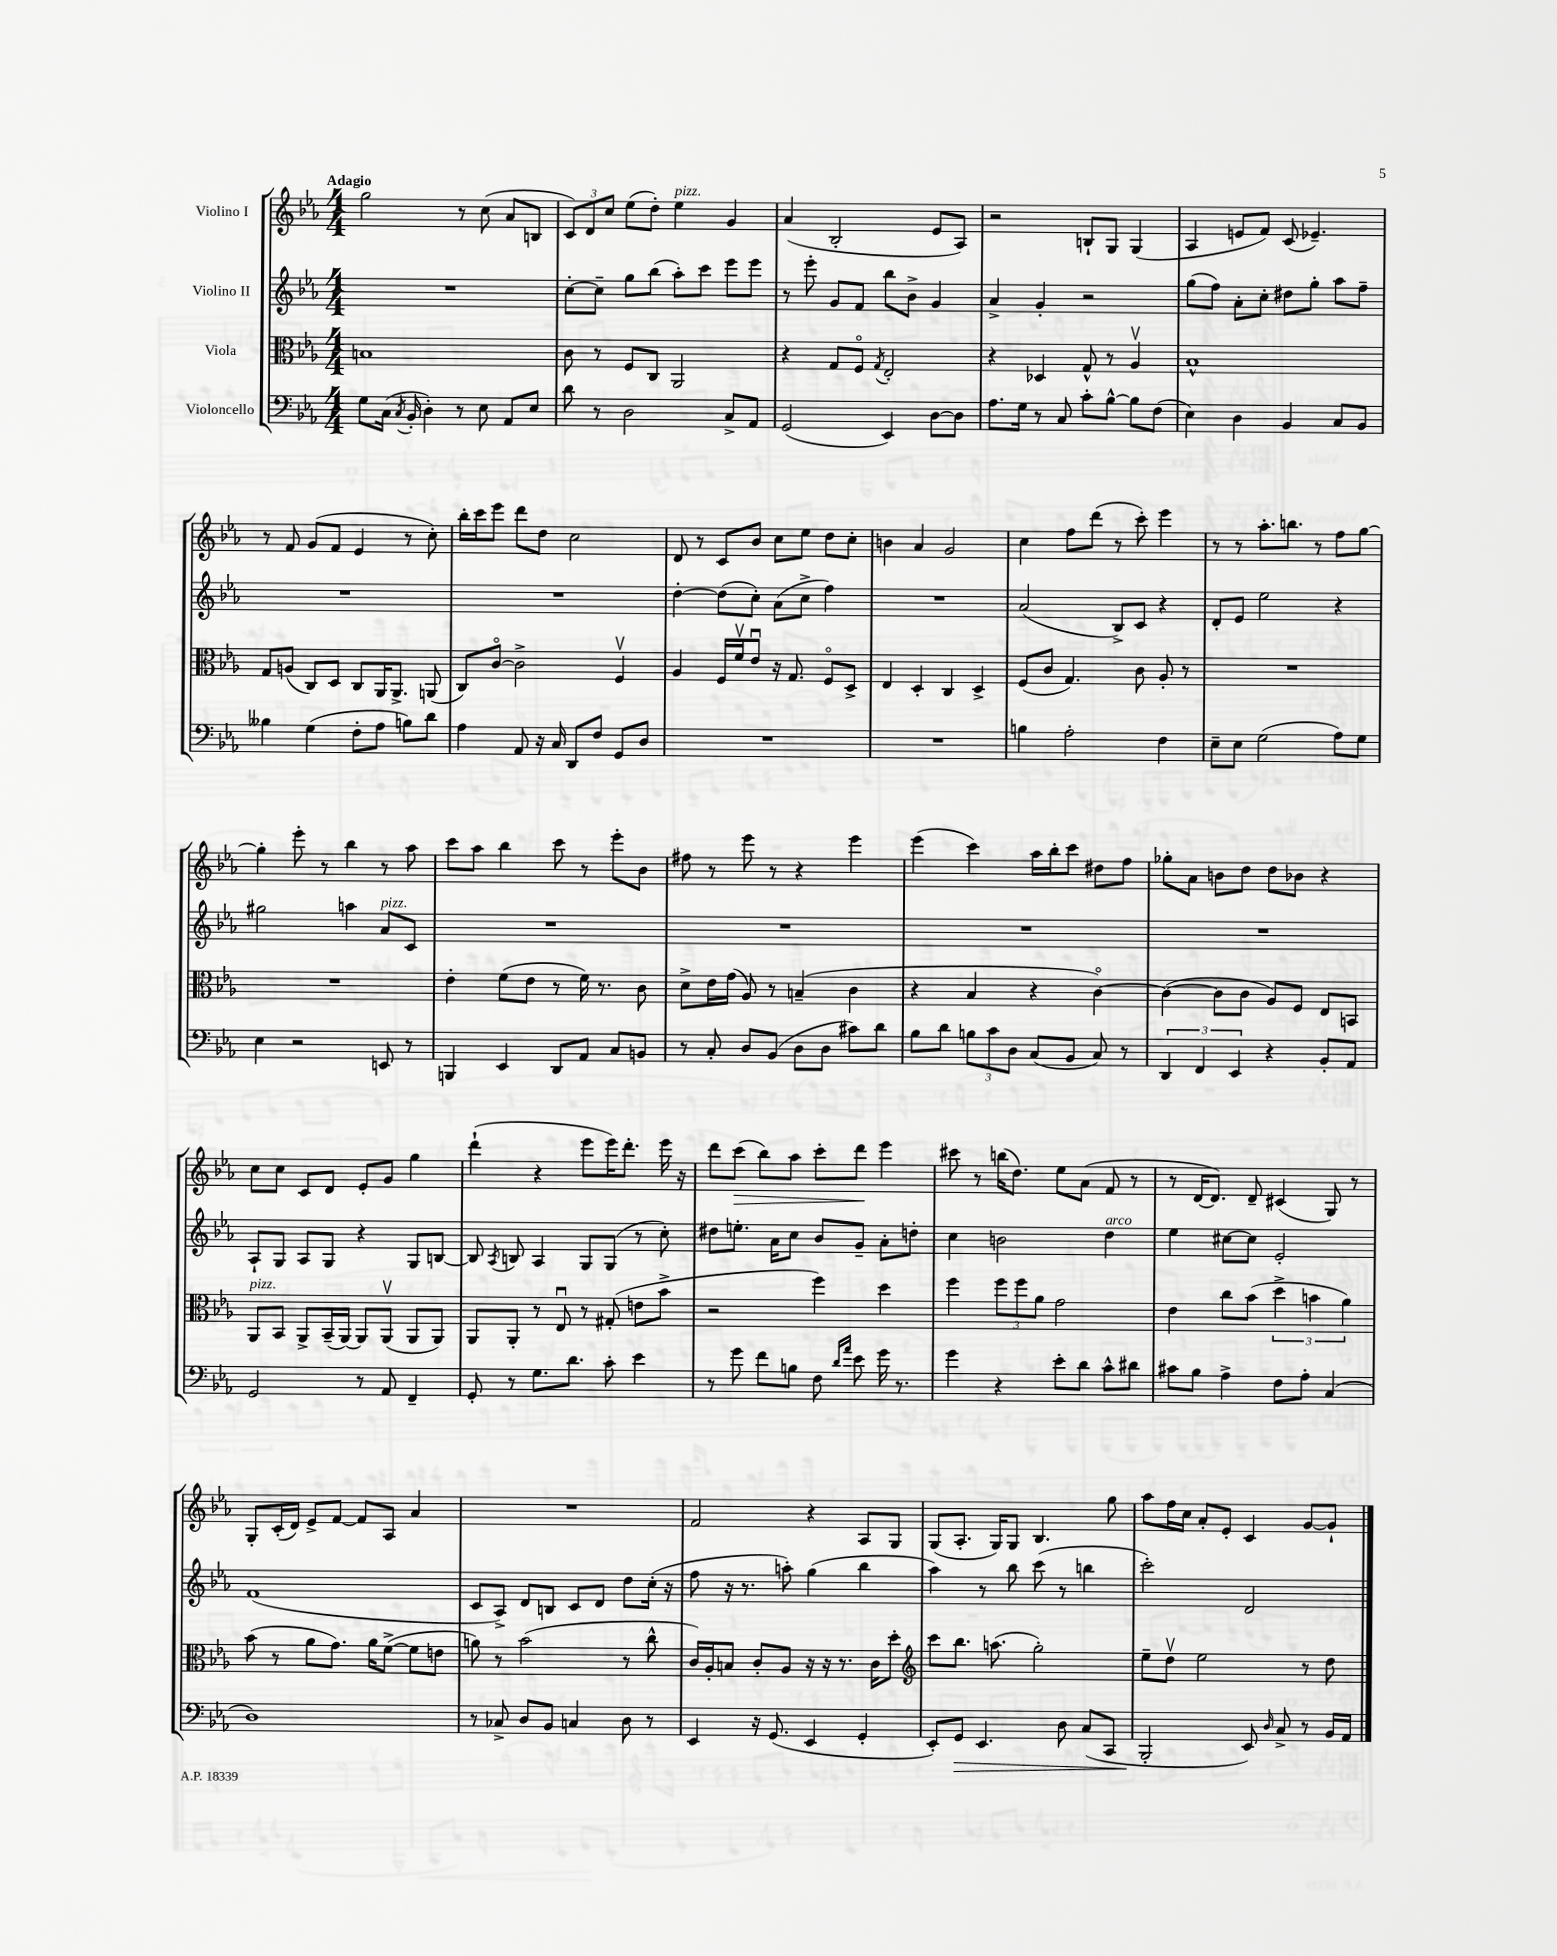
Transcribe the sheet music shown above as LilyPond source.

<<
\new StaffGroup <<
\new Staff = "s0" \with { instrumentName = "Violino I" } {
    \clef treble \key ees \major \numericTimeSignature \time 4/4 \tempo "Adagio"
    \autoBeamOff g''2 r8 c''8( aes'8[ b8] |
    \tuplet 3/2 { c'8[) d'8 c''8] } ees''8[( d''8]-.) ees''4^\markup { \italic "pizz." } g'4 |
    aes'4( bes2-. ees'8[ aes8]) |
    r2 b8[-! g8] g4( |
    aes4 e'8[ f'8]) c'8( ees'4.--) |
    r8 f'8 g'8[( f'8] ees'4 r8 c''8-.) |
    bes''16[-. c'''16 ees'''8] d'''8[ d''8] c''2 |
    d'8 r8 c'8[ bes'8] c''8[ ees''8] d''8[ c''8]-. |
    b'4 aes'4 g'2 |
    c''4 f''8[ d'''8]( r8 c'''8-.) ees'''4 |
    r8 r8 aes''8.[-. b''8.] r8 f''8[ g''8]~ |
    g''4-. ees'''8-. r8 bes''4 r8 aes''8 |
    c'''8[ aes''8] bes''4 c'''8 r8 ees'''8[-. bes'8] |
    fis''8 r8 ees'''8 r8 r4 ees'''4 |
    ees'''4( c'''4) aes''16[ bes''16-. c'''8] dis''8[ f''8] |
    ges''8[-. aes'8] b'8[ d''8] d''8[ bes'8] r4 |
    c''8[ c''8] c'8[ d'8] ees'8[-. g'8] g''4 |
    d'''4-!( r4 ees'''8[ ees'''16) d'''8.]-. ees'''16 r16 |
    d'''8[ c'''8]\>( bes''8[) aes''8] c'''8[-. d'''8]\! ees'''4 |
    cis'''8 r8 b''16[( d''8.]) ees''8[ aes'8]( f'8 r8 |
    r8 d'16[~ d'8.]) d'8-- cis'4( g8) r8 |
    g8[-. c'16-.( d'16]) ees'8[-> f'8]~ f'8[ aes8] aes'4 |
    R1 |
    f'2 r4 aes8[ g8] |
    g8[( aes8.]-. g16[) g8] bes4. g''8 |
    aes''8[ f''16 c''16] aes'8[-. ees'8]-. c'4 g'8[~ g'8]-! \bar "|." |
}
\new Staff = "s1" \with { instrumentName = "Violino II" } {
    \clef treble \key ees \major \numericTimeSignature \time 4/4
    \autoBeamOff R1 |
    c''8[~-. c''8]-- g''8[ bes''8]( aes''8[-.) c'''8] ees'''8[ ees'''8] |
    r8 ees'''8-. g'8[ f'8] bes''8[ bes'8]-> g'4 |
    aes'4-> g'4-. r2 |
    g''8[( f''8]) aes'8[-. c''8]-. dis''8[ g''8]-. aes''8[ f''8]-- |
    R1 |
    R1 |
    d''4~-. d''8[( c''8]-.) aes'8[( c''8]-> f''4) |
    R1 |
    aes'2( bes8[->) c'8] r4 |
    d'8[-. ees'8] ees''2 r4 |
    gis''2 a''4 aes'8[^\markup { \italic "pizz." } c'8] |
    R1 |
    R1 |
    R1 |
    R1 |
    aes8[-! g8] aes8[ g8] r4 g8[ b8]~ |
    b8 \acciaccatura { aes8 } b8 aes4 g8[ g8]( r8 c''8-.) |
    dis''8[ e''8.]-. aes'16[ c''8] bes'8[ g'8]-- aes'8[-. d''8]-. |
    c''4 b'2 d''4^\markup { \italic "arco" } |
    ees''4 cis''8[~ cis''8] ees'2-. |
    f'1( |
    c'8[ aes8]->) d'8[ b8] c'8[ d'8] d''8[ c''16]-.( r16 |
    f''8 r16 r8. a''8-.) g''4( bes''4 |
    aes''4) r8 bes''8 c'''8( r8 b''4 |
    c'''2-.) d'2 \bar "|." |
}
\new Staff = "s2" \with { instrumentName = "Viola" } {
    \clef alto \key ees \major \numericTimeSignature \time 4/4
    \autoBeamOff b1 |
    c'8 r8 f8[ c8] aes,2 |
    r4 g8[ f8]\flageolet \acciaccatura { g8 } ees2-. |
    r4 des4 g8-^ r8 aes4\upbow |
    bes1-^ |
    g8[ a8]( c8[) d8] c8[ aes,16 aes,8.]-> a,8( |
    c8[) c'8]~\flageolet c'2-> f4\upbow |
    aes4 f16[ f'16\upbow ees'8]\downbow r16 g8. f8[\flageolet d8]-> |
    ees4 d4-. c4 d4-> |
    f8[( c'8] g4.) c'8 aes8-. r8 |
    R1 |
    R1 |
    ees'4-. f'8[( ees'8] r8 f'16) r8. c'8 |
    d'8[-> ees'16 g'16]( aes8) r8 b4--( c'4 |
    r4 bes4 r4 c'4~\flageolet) |
    c'4~( c'8[ c'8] aes8[) f8] ees8[ b,8] |
    aes,8[^\markup { \italic "pizz." } bes,8] aes,8[-> bes,16--( aes,16]~) aes,8[ aes,8]\upbow( aes,8[ aes,8]) |
    aes,8[ aes,8]-. r8 ees8\downbow r8 gis8-.( e'8[ bes'8]-> |
    r2 f''4) d''4 |
    f''4 \tuplet 3/2 { f''8[ f''8 aes'8] } g'2 |
    ees'4 c''8[ bes'8]( \tuplet 3/2 { d''4-> b'4 aes'4) } |
    bes'8( r8 aes'8[ g'8.]) aes'16[ f'8]~->( f'8[ e'8] |
    a'8) r8 bes'2( r8 c''8-^ |
    c'16[) aes16-. b8] c'8[-. aes8] r16 r16 r8. c'16[ d''8]-. |
    \clef treble c'''8[ bes''8.] a''8.( g''2-.) |
    ees''8[-- d''8]\upbow ees''2 r8 d''8 \bar "|." |
}
\new Staff = "s3" \with { instrumentName = "Violoncello" } {
    \clef bass \key ees \major \numericTimeSignature \time 4/4
    \autoBeamOff g8[ c16]( \acciaccatura { c8 } bes,16-. d4-.) r8 ees8 aes,8[ ees8] |
    d'8 r8 d2 c8[-> aes,8] |
    g,2( ees,4) d8[~ d8] |
    aes8.[ g16] r8 c8 c'8[-. bes8]~-^ bes8[ f8]( |
    ees4) d4 bes,4 c8[ bes,8] |
    beses4 g4( f8[-. aes8] b8[) d'8] |
    aes4 aes,8 r16 c16 d,8[ f8] g,8[ d8] |
    R1 |
    R1 |
    b4 aes2-. f4 |
    ees8[-- ees8] g2( aes8[) g8] |
    ees4 r2 e,8 r8 |
    b,,4 ees,4 d,8[ aes,8] c8[ b,8] |
    r8 c8-. d8[ bes,8]( d8[ d8] cis'8[) d'8] |
    bes8[ d'8] \tuplet 3/2 { b8[ c'8 d8] } c8[( bes,8] c8) r8 |
    \tuplet 3/2 { d,4 f,4 ees,4 } r4 bes,8[-. aes,8] |
    g,2 r8 aes,8 f,4-- |
    g,8-. r8 g8.[ d'8.] c'8-. ees'4 |
    r8 g'8 f'8[ b8] f8 \grace { d'16[ aes'16] } ees'8 g'16 r8. |
    g'4 r4 ees'8[-. d'8] c'8[-^ dis'8] |
    cis'8[ bes8] aes4-> f8[ aes8]-. c4( |
    d1) |
    r8 ces8-> d8[ bes,8] c4 d8 r8 |
    ees,4 r16 g,8.( ees,4 g,4-. |
    ees,8[-.) g,8]\> ees,4. d8 c8[( c,8] |
    bes,,2-.\! ees,8) \grace { d16 } c8-> r8 bes,16[ aes,16] \bar "|." |
}
>>
>>
\layout { \context { \Score \remove "Bar_number_engraver" } }
